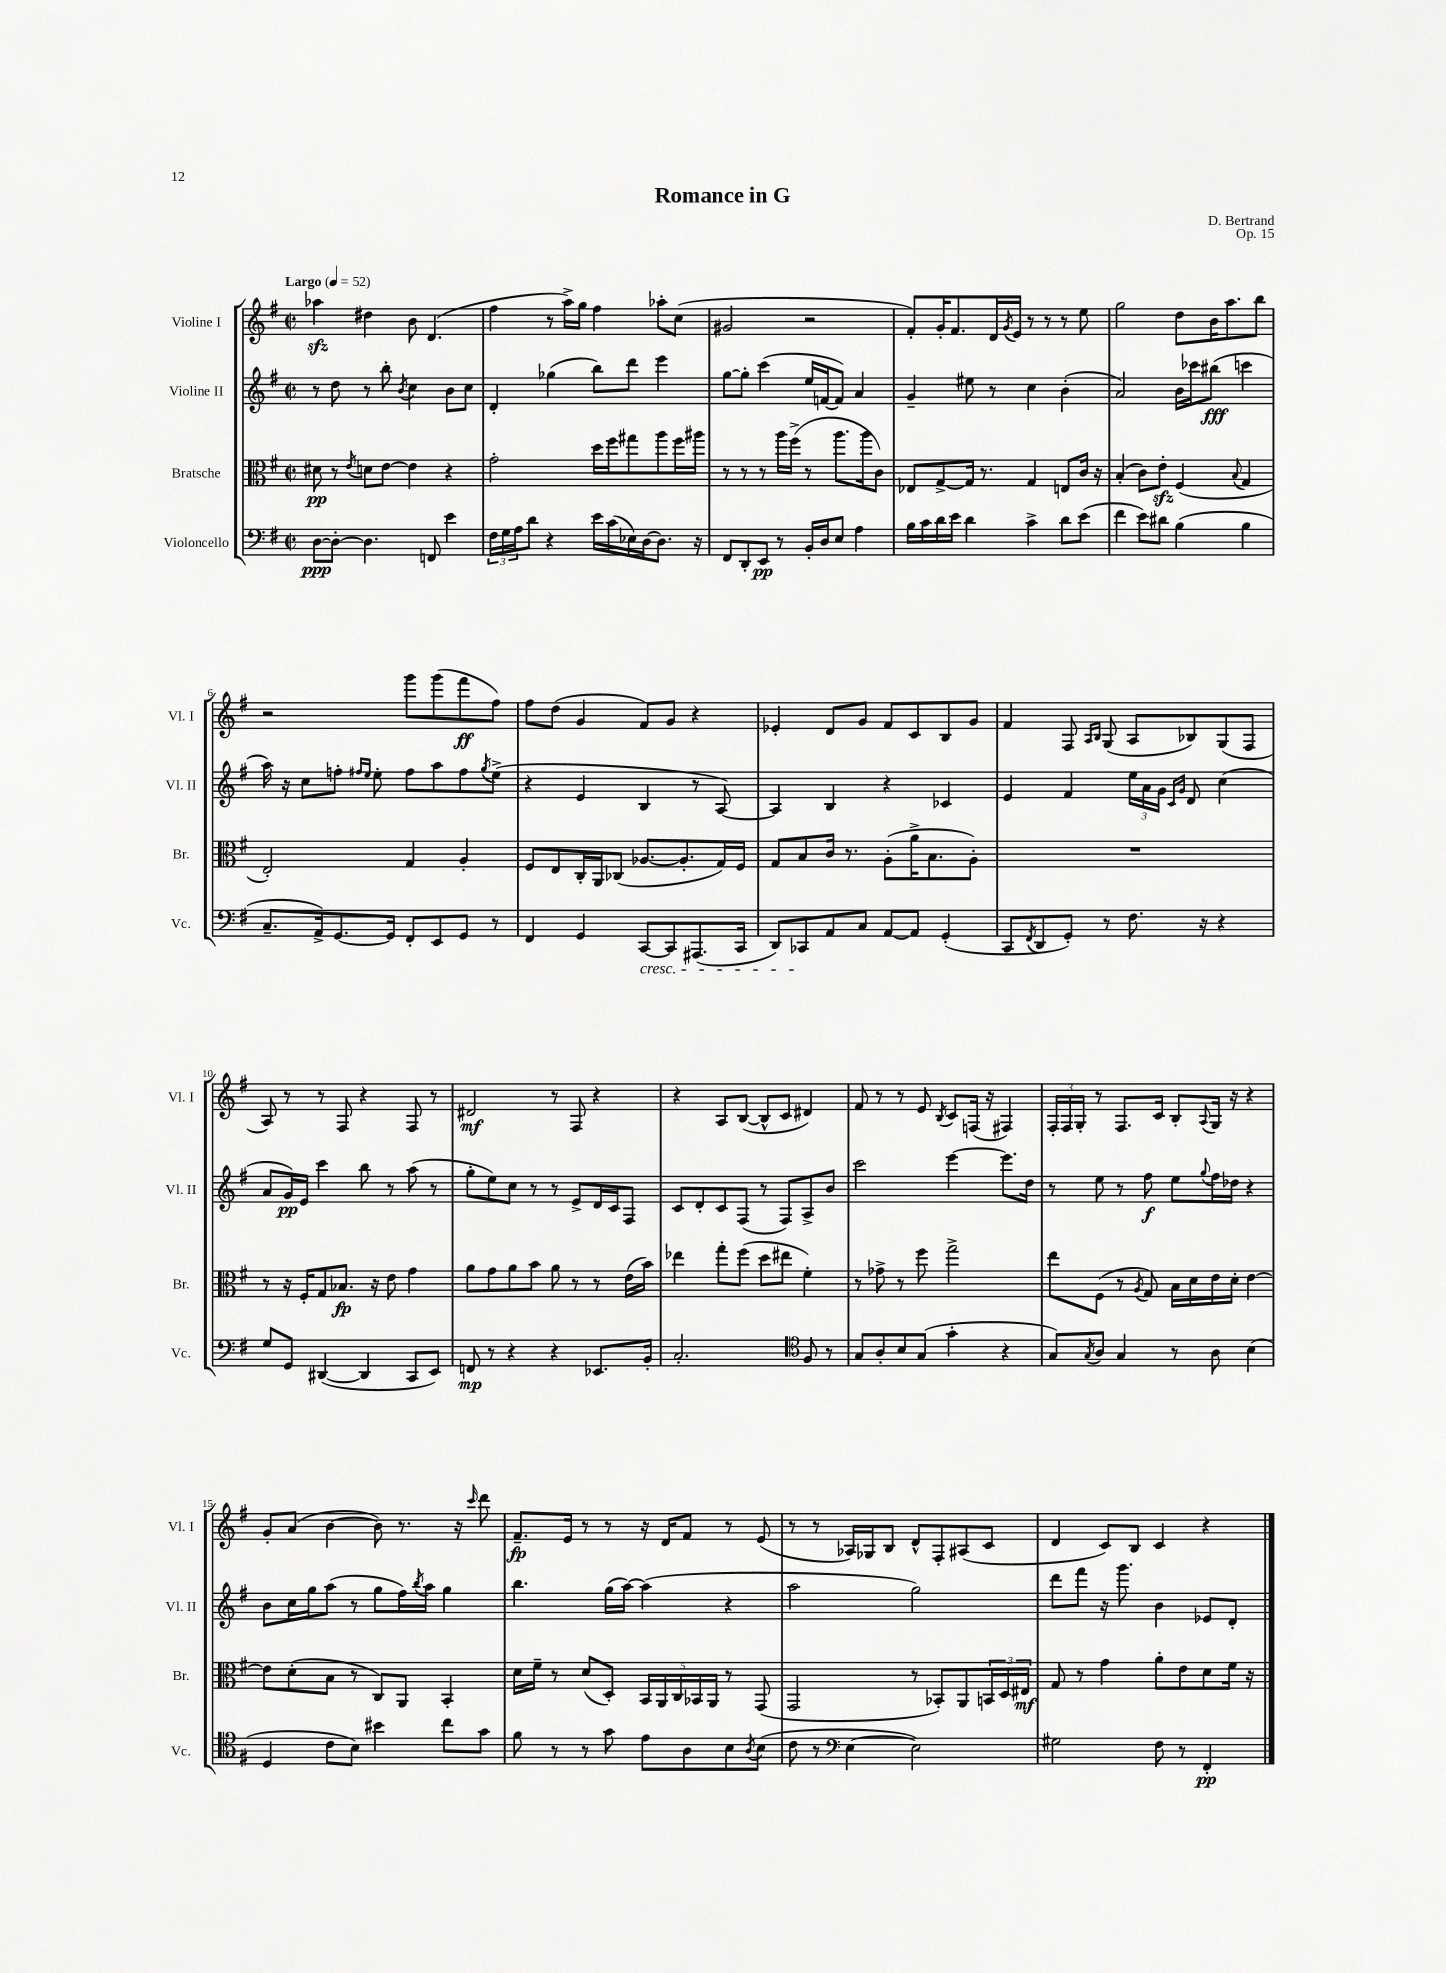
\header { title = "Romance in G" composer = "D. Bertrand" opus = "Op. 15" }
<<
\new StaffGroup <<
\new Staff = "s0" \with { instrumentName = "Violine I" shortInstrumentName = "Vl. I" } {
    \clef treble \key g \major \defaultTimeSignature \time 2/2 \tempo "Largo" 4 = 52
    aes''4\sfz dis''4 b'8 d'4.( |
    fis''4 r8 a''16->) g''16 fis''4 aes''8-. c''8( |
    gis'2 r2 |
    fis'8-.) g'16-. fis'8. d'16 \acciaccatura { g'8 } e'16 r8 r8 r8 e''8 |
    g''2 d''8 b'16 a''8. b''8 |
    r2 g'''8 g'''8( fis'''8\ff fis''8) |
    fis''8 d''8( g'4 fis'8) g'8 r4 |
    ees'4-. d'8 g'8 fis'8 c'8 b8 g'8 |
    fis'4 fis8 \grace { a16 b16 } g8( a8 bes8) g8( fis8 |
    a8) r8 r8 fis8 r4 fis8 r8 |
    dis'2\mf r8 fis8 r4 |
    r4 a8 b8~( b8-^ c'8 dis'4) |
    fis'8 r8 r8 e'8 \acciaccatura { b8 } c'8 f16( r16 fis4) |
    \tuplet 3/2 { fis16-. fis16 g16-. } r8 fis8. c'16 b8-. \appoggiatura { a8 } g16 r16 r4 |
    g'8-. a'8( b'4~ b'8) r8. r16 \grace { c'''16 } d'''8 |
    fis'8.--\fp e'16 r8 r8 r16 d'16 fis'8 r8 e'8( |
    r8 r8 aes16) ges16 b8 d'8-^ fis8-. ais8( c'8 |
    d'4 c'8) b8 c'4 r4 \bar "|." |
}
\new Staff = "s1" \with { instrumentName = "Violine II" shortInstrumentName = "Vl. II" } {
    \clef treble \key g \major \defaultTimeSignature \time 2/2
    r8 d''8 r8 b''8-. \acciaccatura { b'8 } c''4 b'8 c''8 |
    d'4-. ges''4( b''8) d'''8 e'''4 |
    g''8~ g''8-. c'''4( e''16 f'16~ f'8) a'4 |
    g'4-- eis''8 r8 c''4 b'4-.( |
    a'2) b'16 ces'''16 bis''8\fff( c'''4 |
    a''16) r16 c''8 f''8-. \grace { fis''16 e''16 } e''8-. fis''8 a''8 fis''8 \acciaccatura { g''8 } e''8->( |
    r4 e'4 b4 r8 a8~) |
    a4 b4 r4 ces'4 |
    e'4 fis'4 \tuplet 3/2 { e''16 a'16 g'16 } \grace { c'16 g'16 } d'8 c''4( |
    a'8 g'16\pp) e'16 c'''4 b''8 r8 a''8( r8 |
    g''8-. e''8) c''8 r8 r8 e'8-> d'16 c'16 fis8 |
    c'8 d'8-. c'8 fis8( r8 fis8) a8-> b'8 |
    c'''2 e'''4~ e'''8. d''16 |
    r8 e''8 r8 fis''8\f e''8 \appoggiatura { g''8 } fis''16 des''16 r4 |
    b'8 c''16 g''16 a''8( r8 g''8 fis''16) \acciaccatura { b''8 } a''16 g''4 |
    b''4. g''16( a''16~) a''4( r4 |
    a''2 g''2) |
    d'''8 fis'''8 r16 g'''8. b'4 ees'8 d'8-. \bar "|." |
}
\new Staff = "s2" \with { instrumentName = "Bratsche" shortInstrumentName = "Br." } {
    \clef alto \key g \major \defaultTimeSignature \time 2/2
    dis'8\pp r8 \acciaccatura { e'8 } d'8 e'8~ e'4 r4 |
    g'2-. d''16 fis''16 gis''8 a''8 fis''16 ais''16 |
    r8 r8 r8 a''16 fis''16->( r8 a''8. a''16 c'8) |
    ees8 g8~-> g16 r8. g4 e8 c'16 r16 |
    b4-.( c'8) e'8-.\sfz fis4( \appoggiatura { b8 } g4 |
    e2-.) g4 a4-. |
    fis8 e8 c16-. a,16 ces8( aes8.~ aes8.-. g16) fis16 |
    g8 b8 c'16 r8. a8-.( a'16-> b8. a8-.) |
    R1 |
    r8 r16 fis16-. g8 bes8.\fp r16 e'8 g'4 |
    a'8 g'8 a'8 b'8 a'8 r8 r8 e'16( b'16) |
    ees''4 g''8-. fis''8( d''8 eis''8 fis'4-.) |
    r8 ges'8-> r8 fis''8 g''2-> |
    e''8 fis8( r8 \acciaccatura { a8 } g8) b16 d'16 e'16 d'16-. e'4~ |
    e'8 d'8-.( b8 r8 c8) a,8 b,4-. |
    d'16 fis'16-- r8 d'8( d8-.) \tuplet 5/4 { b,16 a,16 c16 bes,16 a,16 } r8 g,8( |
    g,2 r8 bes,8-.) a,8 \tuplet 3/2 { b,16 d16 eis16\mf } |
    g8 r8 g'4 a'8-. e'8 d'8 fis'16 r16 \bar "|." |
}
\new Staff = "s3" \with { instrumentName = "Violoncello" shortInstrumentName = "Vc." } {
    \clef bass \key g \major \defaultTimeSignature \time 2/2
    d8~\ppp d8~-. d4. f,8 e'4 |
    \tuplet 3/2 { fis16 g16 a16 } d'8 r4 e'16 c'16( ees16) d16~ d8. r16 |
    fis,8 d,8-. e,8\pp r8 b,16-. d16 e8 a4 |
    b16 c'16 d'16 e'16 d'4 c'4-> d'8 e'8( |
    fis'4 e'8) dis'8 b4( b4 |
    c8.-- a,16->) g,8.~ g,16 fis,8-. e,8 g,8 r8 |
    fis,4 g,4 c,8~\cresc c,8 ais,,8.( c,16 |
    d,8) ces,8\! a,8 c8 a,8~ a,8 g,4-.( |
    c,8 \acciaccatura { fis,8 } d,8 g,8-.) r8 fis8. r16 r4 |
    g8 g,8 dis,4~( dis,4 c,8 e,8) |
    f,8\mp r8 r4 r4 ees,8. b,16-. |
    c2.-. \clef tenor fis8 r8 |
    g8 a8-. b8 g8( g'4-. r4 |
    g8) \acciaccatura { g8 } a8 g4 r8 a8 b4( |
    d4 c'8 b8) bis'4 c''8 g'8 |
    fis'8 r8 r8 g'8 e'8 a8 b8 \acciaccatura { a8 } b8( |
    c'8 r8 \clef bass e4~ e2) |
    gis2 fis8 r8 fis,4-.\pp \bar "|." |
}
>>
>>
